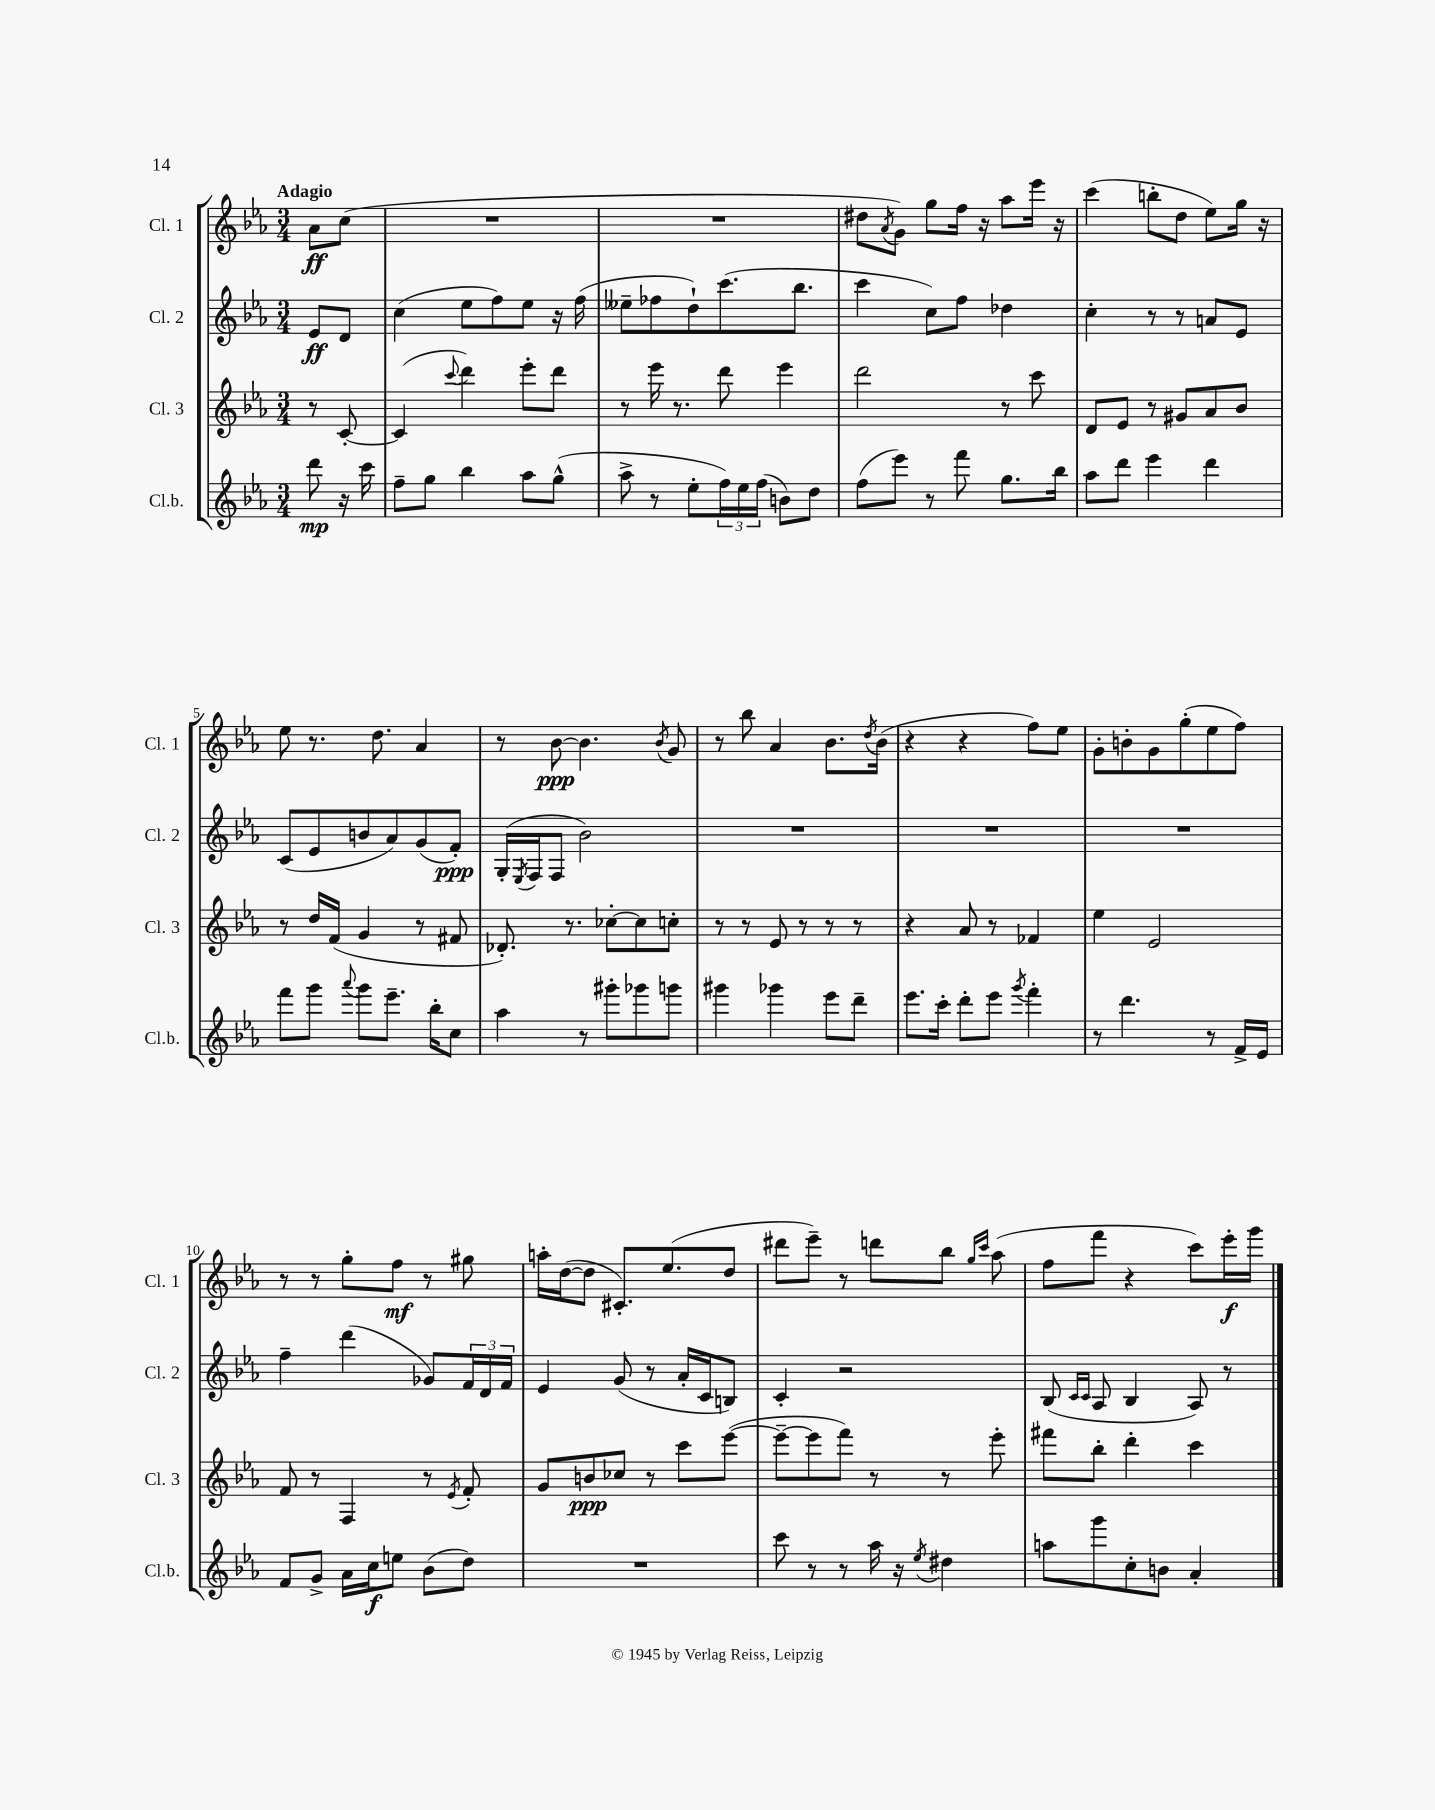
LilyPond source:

<<
\new StaffGroup <<
\new Staff = "s0" \with { instrumentName = "Cl. 1" shortInstrumentName = "Cl. 1" } {
    \clef treble \key ees \major \numericTimeSignature \time 3/4 \partial 4 \tempo "Adagio"
    aes'8\ff c''8( |
    R2. |
    R2. |
    dis''8 \acciaccatura { aes'8 } g'8) g''8 f''16 r16 aes''8 ees'''16 r16 |
    c'''4( b''8-. d''8 ees''8) g''16 r16 |
    ees''8 r8. d''8. aes'4 |
    r8 bes'8~\ppp bes'4. \acciaccatura { bes'8 } g'8 |
    r8 bes''8 aes'4 bes'8. \acciaccatura { d''8 } bes'16( |
    r4 r4 f''8) ees''8 |
    g'8-. b'8-. g'8 g''8-.( ees''8 f''8) |
    r8 r8 g''8-. f''8\mf r8 gis''8 |
    a''16-. d''16~( d''8 cis'8.-.) ees''8.( d''8 |
    dis'''8 ees'''8--) r8 d'''8 bes''8 \grace { g''16 c'''16 } aes''8( |
    f''8 f'''8 r4 c'''8) ees'''16-.\f g'''16 \bar "|." |
}
\new Staff = "s1" \with { instrumentName = "Cl. 2" shortInstrumentName = "Cl. 2" } {
    \clef treble \key ees \major \numericTimeSignature \time 3/4 \partial 4
    ees'8\ff d'8 |
    c''4( ees''8 f''8) ees''8 r16 f''16( |
    eeses''8-- fes''8 d''8-!) c'''8.( bes''8. |
    c'''4 c''8) f''8 des''4 |
    c''4-. r8 r8 a'8 ees'8 |
    c'8( ees'8 b'8 aes'8) g'8( f'8-.\ppp) |
    g16-.( \acciaccatura { ees8 } f16 f8 bes'2) |
    R2. |
    R2. |
    R2. |
    f''4-- d'''4( ges'8) \tuplet 3/2 { f'16 d'16 f'16 } |
    ees'4 g'8( r8 aes'16-. c'16 b8) |
    c'4-. r2 |
    bes8( \grace { c'16 c'16 } aes8 bes4 aes8) r8 \bar "|." |
}
\new Staff = "s2" \with { instrumentName = "Cl. 3" shortInstrumentName = "Cl. 3" } {
    \clef treble \key ees \major \numericTimeSignature \time 3/4 \partial 4
    r8 c'8~-. |
    c'4( \appoggiatura { c'''8 } d'''4) ees'''8-. d'''8 |
    r8 ees'''16 r8. d'''8 ees'''4 |
    d'''2 r8 c'''8 |
    d'8 ees'8 r8 gis'8 aes'8 bes'8 |
    r8 d''16 f'16( g'4 r8 fis'8 |
    des'8.-.) r8. ces''8~-. ces''8 c''8-. |
    r8 r8 ees'8 r8 r8 r8 |
    r4 aes'8 r8 fes'4 |
    ees''4 ees'2 |
    f'8 r8 f4 r8 \acciaccatura { ees'8 } f'8-. |
    g'8 b'8\ppp ces''8 r8 c'''8 ees'''8~( |
    ees'''8~-- ees'''8 f'''8) r8 r8 ees'''8-. |
    fis'''8 bes''8-. d'''4-. c'''4 \bar "|." |
}
\new Staff = "s3" \with { instrumentName = "Cl.b." shortInstrumentName = "Cl.b." } {
    \clef treble \key ees \major \numericTimeSignature \time 3/4 \partial 4
    d'''8\mp r16 c'''16 |
    f''8-- g''8 bes''4 aes''8 g''8-^( |
    aes''8-> r8 ees''8-. \tuplet 3/2 { f''16) ees''16 f''16( } b'8) d''8 |
    f''8( ees'''8) r8 f'''8 g''8. bes''16 |
    aes''8 d'''8 ees'''4 d'''4 |
    f'''8 g'''8 \appoggiatura { aes'''8 } g'''8 ees'''8.-- bes''16-. c''8 |
    aes''4 r8 gis'''8-. ges'''8 g'''8 |
    gis'''4 ges'''4 ees'''8 d'''8-- |
    ees'''8. c'''16-. d'''8-. ees'''8 \acciaccatura { g'''8 } f'''4-. |
    r8 d'''4. r8 f'16-> ees'16 |
    f'8 g'8-> aes'16 c''16\f e''8 bes'8( d''8) |
    R2. |
    c'''8 r8 r8 aes''16 r16 \acciaccatura { ees''8 } dis''4 |
    a''8 g'''8 c''8-. b'8 aes'4-. \bar "|." |
}
>>
>>
